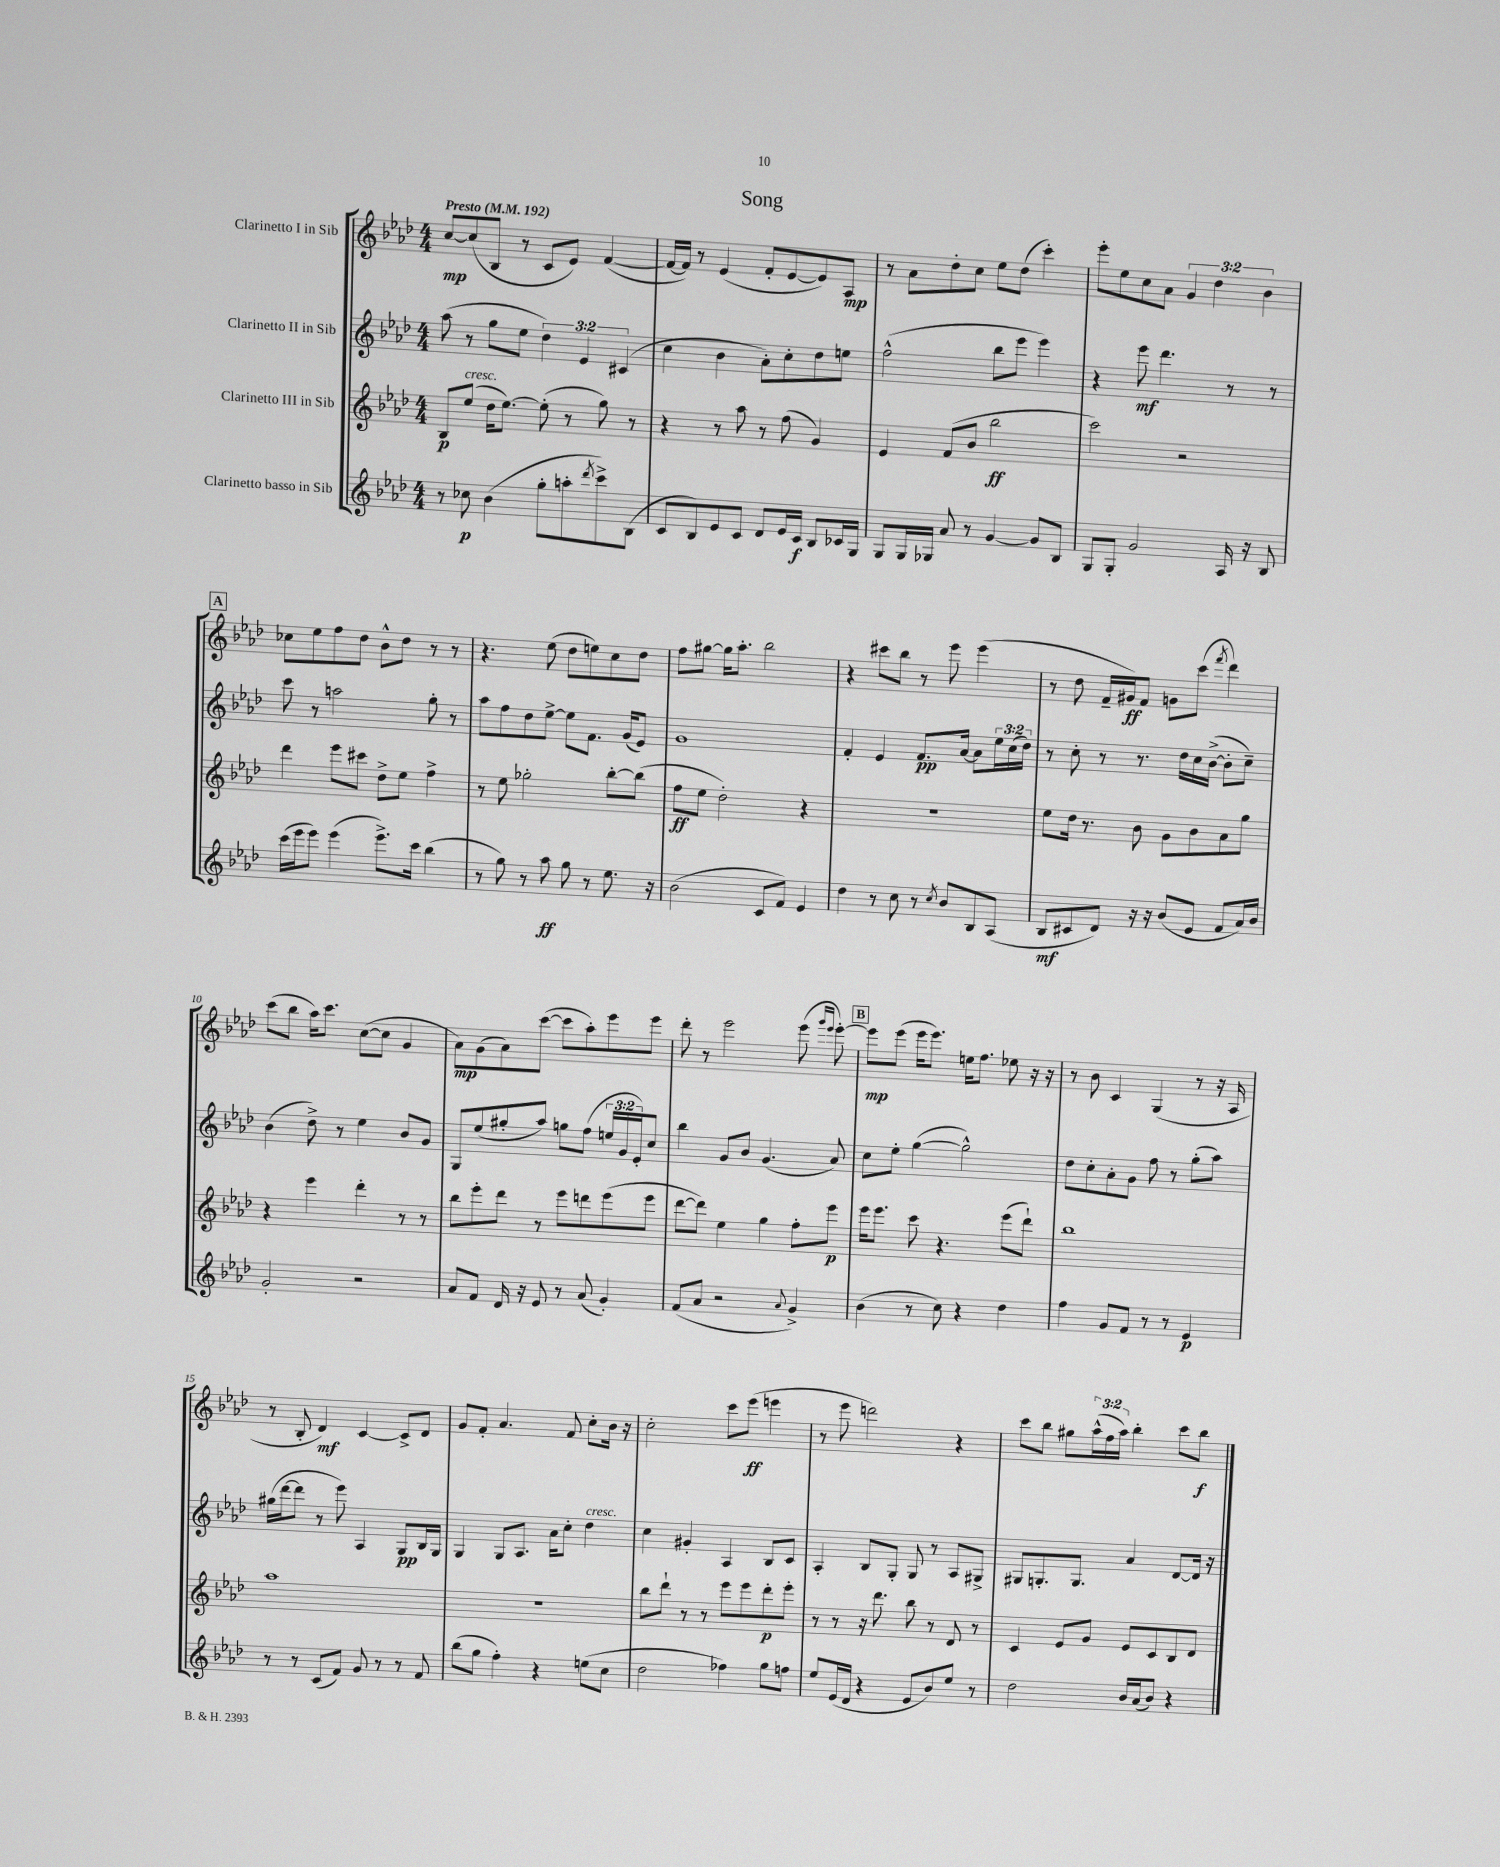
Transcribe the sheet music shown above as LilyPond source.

\header { title = "Song" }
<<
\new StaffGroup <<
\new Staff = "s0" \with { instrumentName = "Clarinetto I in Sib" } {
    \clef treble \key aes \major \numericTimeSignature \time 4/4 \override Staff.TupletNumber.text = #tuplet-number::calc-fraction-text \tempo "Presto" 4 = 192
    c''8~\mp c''8( bes8 r8 c'8 ees'8) f'4~( |
    f'16~ f'16) r8 ees'4( f'8-. ees'8~ ees'8) aes8\mp |
    r8 aes'8 des''8-. c''8 ees''8 des''8( c'''4-.) |
    ees'''8-. ees''8 c''8 aes'8 \tuplet 3/2 { g'4 des''4 bes'4 } |
    \mark \markup { \box "A" } ces''8 ees''8 f''8 des''8 bes'8-^ des''8 r8 r8 |
    r4. ees''8( des''8 e''8) c''8 des''8 |
    f''8 gis''8~ gis''16 aes''8.-. bes''2 |
    r4 cis'''8 bes''8 r8 ees'''8 ees'''4( |
    r8 des''8 f'16-- gis'16\ff) f'8 g'8 c'''8( \acciaccatura { f'''8 } des'''4) |
    c'''8( bes''8 aes''16) c'''8. c''8~( c''8 g'4 |
    aes'8\mp) g'8( aes'8) c'''8~( c'''8 aes''8-.) ees'''8 ees'''8 |
    des'''8-. r8 ees'''2 ees'''8( \grace { g'''16 ees'''16 } ees'''8~-.) |
    \mark \markup { \box "B" } ees'''8\mp ees'''8( ees'''16 ees'''8.) e''16 f''8. ees''8 r16 r16 |
    r8 bes'8 c'4 g4( r8 r16 aes16 |
    r8 bes8-. des'4\mf) c'4~ c'8-> des'8 |
    g'8 f'8-. aes'4. f'8 c''8-. bes'16 r16 |
    c''2-. c'''8 ees'''8\ff( e'''4 |
    r8 ees'''8 d'''2) r4 |
    c'''8 bes''8 gis''8 \tuplet 3/2 { aes''16-^( f''16 aes''16) } bes''4-. c'''8 bes''8\f \bar "|." |
}
\new Staff = "s1" \with { instrumentName = "Clarinetto II in Sib" } {
    \clef treble \key aes \major \numericTimeSignature \time 4/4 \override Staff.TupletNumber.text = #tuplet-number::calc-fraction-text
    aes''8( r8 g''8 ees''8 \tuplet 3/2 { des''4) ees'4 cis'4( } |
    c''4 bes'4 aes'8-.) c''8-. des''8 e''8 |
    f''2-^( bes''8 ees'''8 ees'''4) |
    r4 ees'''8\mf des'''4. r8 r8 |
    \mark \markup { \box "A" } c'''8 r8 a''2 g''8-. r8 |
    aes''8 f''8 des''8 ees''8~-> ees''8 f'8. g'16( ees'8) |
    g'1 |
    f'4-. ees'4 f'8.\pp aes'16~ aes'8 \tuplet 3/2 { ees''16 c''16( des''16) } |
    r8 c''8-. r8 r8. des''16 c''16 bes'16~->( bes'8-. c''8--) |
    bes'4( des''8->) r8 ees''4 bes'8 g'8 |
    g8 ees''8( gis''8-. aes''8) g''8 f''8( \tuplet 3/2 { e''16 g'16 ees'16-.) } c''8 |
    bes''4 g'8 bes'8 g'4.( aes'8) |
    \mark \markup { \box "B" } c''8 ees''8-. g''4~( g''2-^) |
    des''8 c''8-. aes'8-. g'8 f''8 r8 g''8-.( aes''8) |
    gis''16( des'''16~ des'''8 r8 ees'''8) aes4 g8\pp bes16 g16 |
    g4 g8 aes8. aes'16 c''8-. des''4^\markup { \italic "cresc." } |
    c''4 gis'4-. aes4 bes8 c'8 |
    aes4-. bes8 g8-. g8 r8 aes8 gis8-> |
    gis8 g8.-. g8. aes'4 des'8~ des'16 r16 \bar "|." |
}
\new Staff = "s2" \with { instrumentName = "Clarinetto III in Sib" } {
    \clef treble \key aes \major \numericTimeSignature \time 4/4
    bes8\p ees''8^\markup { \italic "cresc." }( des''16 ees''8.~) ees''8-.( r8 g''8) r8 |
    r4 r8 aes''8 r8 f''8( g'4) |
    ees'4 f'8( bes'8 bes''2\ff |
    c'''2) r2 |
    \mark \markup { \box "A" } des'''4 ees'''8 cis'''8 des''8-> ees''8 f''4-> |
    r8 ees''8 ges''2-. bes''8~-. bes''8( |
    f''8\ff ees''8 des''2-.) r4 |
    R1 |
    ees''8 des''16 r8. bes'8 g'8 bes'8 aes'8 g''8 |
    r4 ees'''4 des'''4-. r8 r8 |
    bes''8 ees'''8-. des'''8 r8 ees'''8 d'''8 ees'''8( ees'''8 |
    des'''8~ des'''8) ees''4 g''4 f''8-. ees'''8\p |
    \mark \markup { \box "B" } ees'''16 ees'''8. c'''8 r4. ees'''8( des'''8-!) |
    bes''1 |
    aes''1 |
    r1 |
    bes''8 des'''8-! r8 r8 ees'''8 ees'''8 des'''8-.\p ees'''8-. |
    r8 r8 r16 des'''8. bes''8 r8 des'8 r8 |
    c'4 ees'8 g'8 ees'8 c'8 bes8 des'8 \bar "|." |
}
\new Staff = "s3" \with { instrumentName = "Clarinetto basso in Sib" } {
    \clef treble \key aes \major \numericTimeSignature \time 4/4
    r8 ces''8\p bes'4( g''8-. a''8-. \acciaccatura { des'''8 } c'''8->) bes8( |
    c'8 bes8) ees'8 c'8 des'8 ees'16 c'16\f bes8 ces'16 g16 |
    g8 g16 ges16 aes'8 r8 g'4~ g'8 bes8 |
    g8 g8-. g'2 aes16 r16 bes8 |
    \mark \markup { \box "A" } c'''16( ees'''16 ees'''8) ees'''4( ees'''8.->) c'''16 bes''4( |
    r8 g''8) r8 aes''8\ff g''8 r8 ees''8. r16 |
    bes'2( c'8 f'8) ees'4 |
    des''4 r8 c''8 r8 \acciaccatura { c''8 } bes'8 bes8 aes8( |
    bes8\mf cis'8 des'8) r16 r16 bes'8( ees'8 f'8 aes'16) bes'16 |
    g'2-. r2 |
    aes'8 f'8 des'16 r16 ees'8 r8 aes'8( g'4-.) |
    f'8( aes'8 r2 \appoggiatura { aes'8 } g'4->) |
    \mark \markup { \box "B" } bes'4( r8 c''8) r4 des''4 |
    f''4 g'8 f'8 r8 r8 ees'4\p |
    r8 r8 c'8( f'8) g'8 r8 r8 f'8 |
    bes''8( g''8 f''4-.) r4 e''8( c''8 |
    des''2 fes''4) g''8 f''8 |
    ees''8 ees'16( des'16 r4 ees'8 bes'8) ees''8 r8 |
    des''2 bes'16 aes'16( bes'8) r4 \bar "|." |
}
>>
>>
